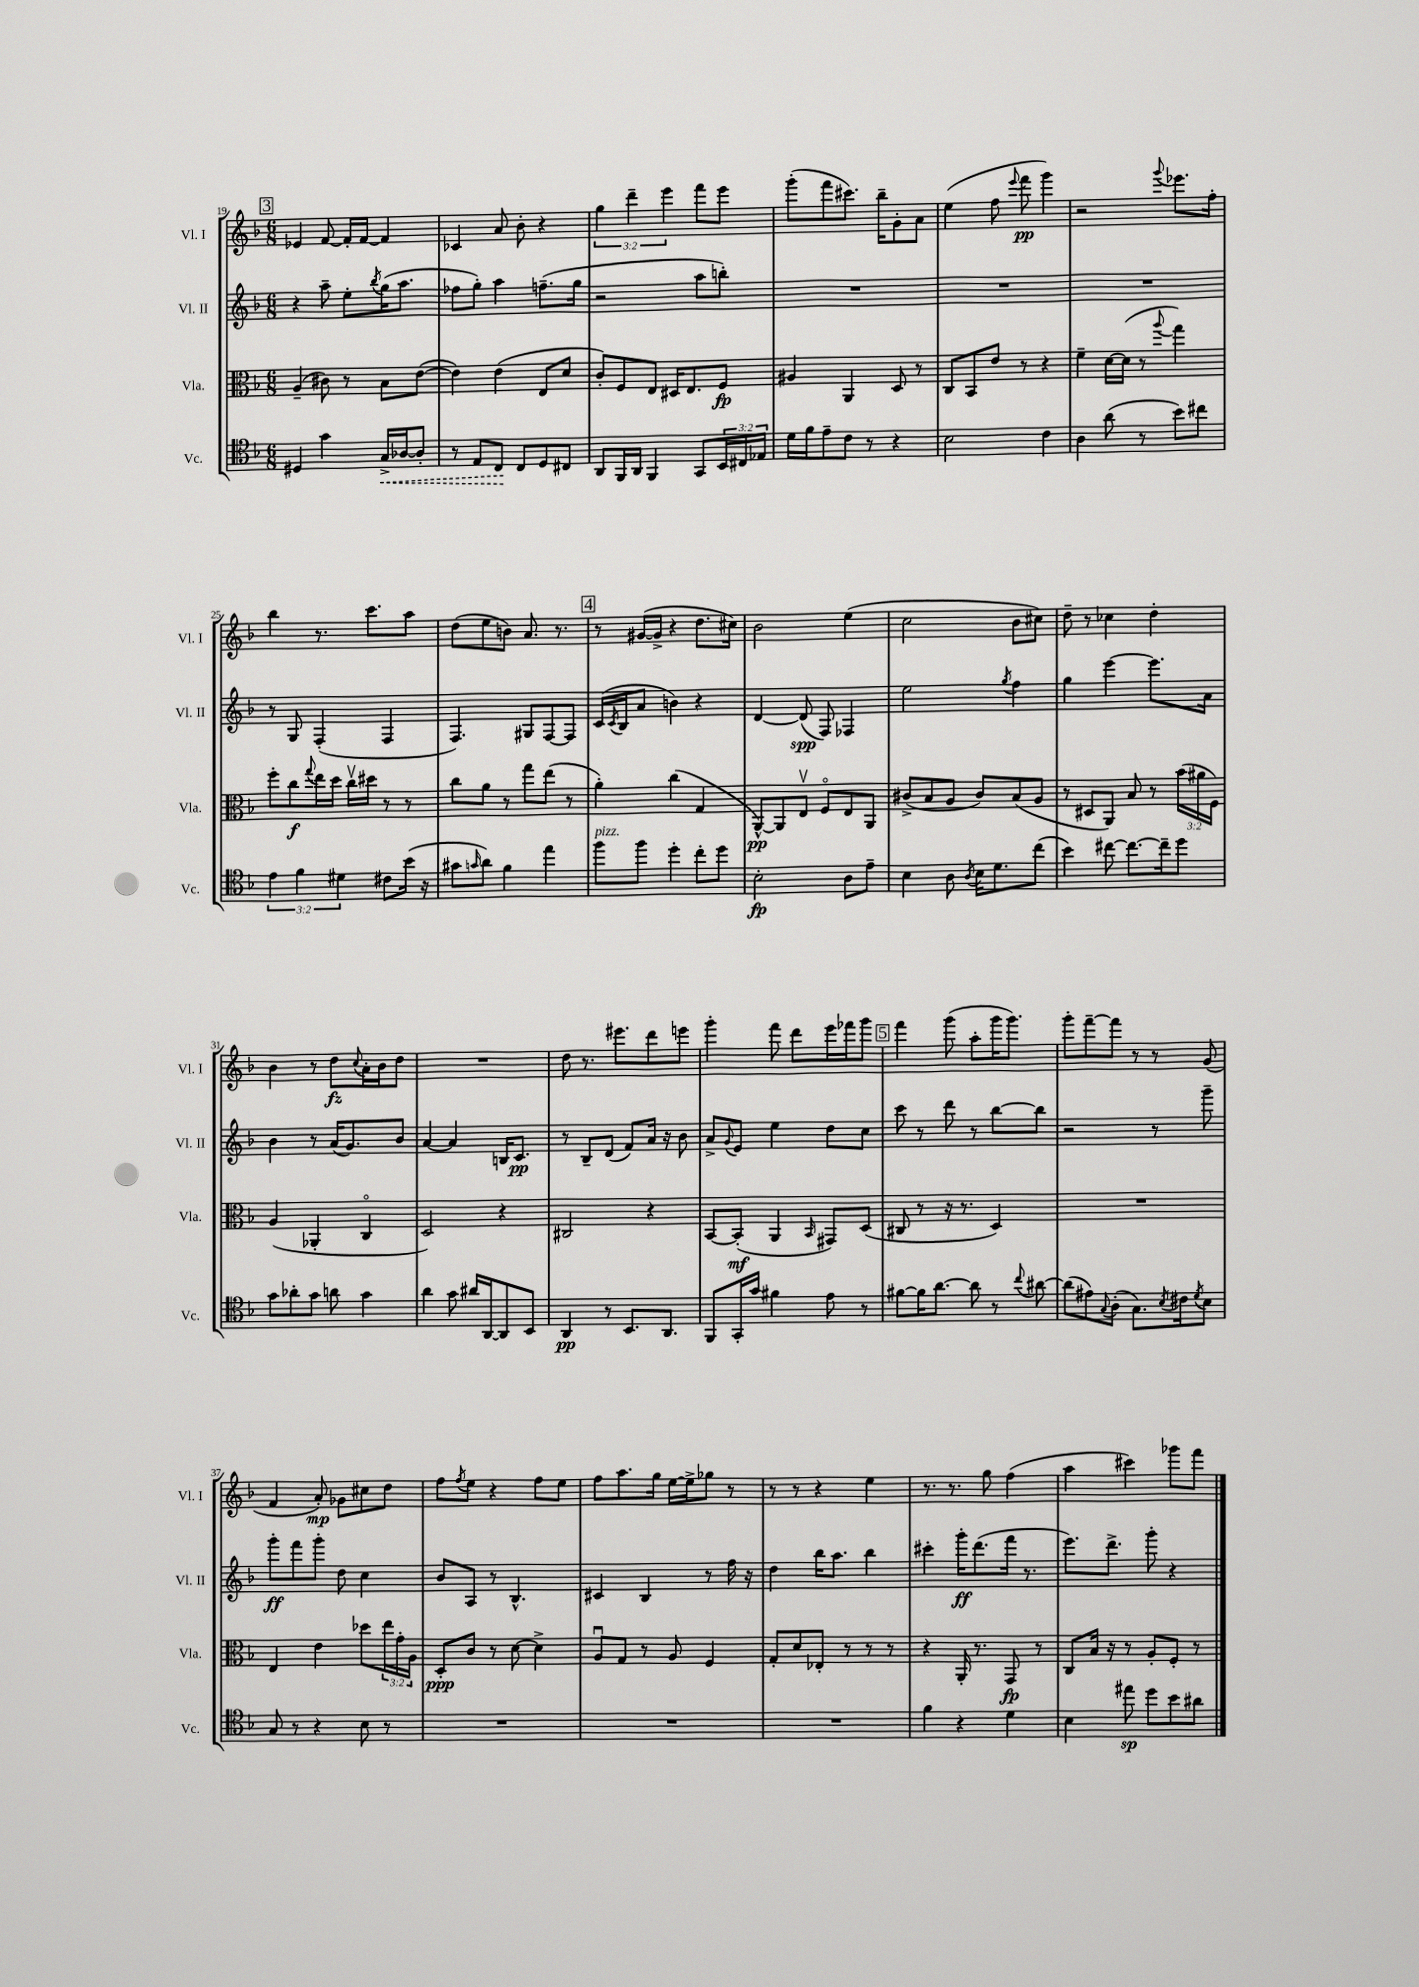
<<
\new StaffGroup <<
\new Staff = "s0" \with { instrumentName = "Vl. I" shortInstrumentName = "Vl. I" } {
    \clef treble \key f \major \numericTimeSignature \time 6/8 \override Staff.TupletNumber.text = #tuplet-number::calc-fraction-text
    \mark \markup { \box "3" } ees'4 f'8~ f'16-. f'16~ f'4 |
    ces'4 a'8 bes'8-. r4 |
    \tuplet 3/2 { g''4 d'''4-- e'''4 } f'''8 e'''8 |
    g'''8-.( f'''8 cis'''8.) bes''16-- g'8-. a'8 |
    e''4( f''8 \appoggiatura { e'''8 } f'''8\pp g'''4) |
    r2 \appoggiatura { g'''8 } ees'''8. f''16-. |
    bes''4 r8. c'''8. a''8 |
    d''8( e''8 b'8) a'8. r8. |
    \mark \markup { \box "4" } r8 gis'16~( gis'16-> r4 d''8. cis''16) |
    bes'2 e''4( |
    c''2 bes'8 cis''8) |
    d''8-- r8 ces''4 d''4-. |
    bes'4 r8 d''8\fz \appoggiatura { c''8 } a'16-. bes'16 d''8 |
    R2. |
    d''8 r8. eis'''8. d'''8 e'''8 |
    g'''4-. f'''8 d'''8 e'''16 fes'''16 g'''8 |
    \mark \markup { \box "5" } f'''4 g'''8( a''8-. g'''16 g'''8.) |
    g'''8-. f'''8~-- f'''8 r8 r8 g'8( |
    f'4 a'8-.\mp) ges'8 cis''8 d''8 |
    f''8 \acciaccatura { f''8 } e''8 r4 f''8 e''8 |
    f''8 a''8. g''16 e''16~ e''16-> ges''8 r8 |
    r8 r8 r4 e''4 |
    r8. r8. g''8 f''4( |
    a''4 cis'''4) ges'''8 f'''8 \bar "|." |
}
\new Staff = "s1" \with { instrumentName = "Vl. II" shortInstrumentName = "Vl. II" } {
    \clef treble \key f \major \numericTimeSignature \time 6/8
    \mark \markup { \box "3" } r4 a''8-- e''8-. \acciaccatura { bes''8 } g''16( a''8. |
    fes''8 g''8-.) a''4 f''8.--( g''16 |
    r2 a''8 b''8-.) |
    R2. |
    R2. |
    R2. |
    r8 g8 f4-.( f4 |
    f4.) gis8 f8~ f8 |
    \mark \markup { \box "4" } c'16( \acciaccatura { c'8 } bes16 a'8 b'4) r4 |
    d'4~ d'8\spp( f8) fes4 |
    e''2 \acciaccatura { g''8 } f''4 |
    g''4 e'''4~ e'''8. a'16 |
    bes'4 r8 a'16( g'8.) bes'8 |
    a'4~ a'4 b16 c'8.\pp |
    r8 bes8-- d'8( f'8) a'16 r16 bes'8 |
    a'8-> \appoggiatura { g'8 } e'8 e''4 d''8 c''8 |
    \mark \markup { \box "5" } c'''8 r8 d'''8 r8 bes''8~ bes''8 |
    r2 r8 g'''8-- |
    g'''8-.\ff f'''8 g'''8-. d''8 c''4 |
    bes'8 a8 r8 bes4.-^ |
    cis'4 bes4 r8 f''16 r16 |
    d''4 bes''16 a''8. bes''4 |
    cis'''4-. g'''16-.\ff d'''8.( f'''16 r8. |
    e'''8.) d'''8.-> g'''8-. r4 \bar "|." |
}
\new Staff = "s2" \with { instrumentName = "Vla." shortInstrumentName = "Vla." } {
    \clef alto \key f \major \numericTimeSignature \time 6/8 \override Staff.TupletNumber.text = #tuplet-number::calc-fraction-text
    \mark \markup { \box "3" } a4--( cis'8) r8 bes8 e'8~( |
    e'4) e'4( e8 d'8 |
    c'8-.) f8 e8 dis16 e8. f8\fp |
    ais4 a,4 d8 r8 |
    c8 bes,8 e'8 r8 r4 |
    f'4-- d'16~ d'16( r8 \appoggiatura { a''8 } g''4) |
    f''8-. c''8\f \appoggiatura { g''8 } e''16 d''16 c''16\upbow dis''16 r8 r8 |
    c''8 a'8 r8 g''8 e''8( r8 |
    \mark \markup { \box "4" } a'4-.) c''4( g4 |
    a,8~-^\pp) a,8 e8\upbow f8\flageolet e8 a,8 |
    cis'8->( bes8 a8 cis'8) bes8( a8 |
    r8 dis8 a,8) bes8 r8 \tuplet 3/2 { bes'16( ais'16 f16) } |
    a4( aes,4-. c4\flageolet |
    d2) r4 |
    cis2 r4 |
    bes,8~ bes,8-.\mf( a,4 \grace { bes,16 } gis,8) d8( |
    \mark \markup { \box "5" } cis8 r8 r16 r8. d4) |
    R2. |
    e4 e'4 des''8 \tuplet 3/2 { e''16 g'16-. a16 } |
    d8-.\ppp c'8 r8 d'8~ d'4-> |
    a8\downbow g8 r8 a8 f4 |
    g8-. d'8 ees8-. r8 r8 r8 |
    r4 a,16-. r8. g,8\fp r8 |
    c8 bes16 r16 r8 a8-. f8-. r8 \bar "|." |
}
\new Staff = "s3" \with { instrumentName = "Vc." shortInstrumentName = "Vc." } {
    \clef tenor \key f \major \numericTimeSignature \time 6/8 \override Staff.TupletNumber.text = #tuplet-number::calc-fraction-text
    \mark \markup { \box "3" } dis4 g'4 \once \override Hairpin.style = #'dashed-line g16->\< aes16~ aes8-. |
    r8 e8 c8\! c8 d8 cis8 |
    a,8 f,16 a,16 f,4 g,8 \tuplet 3/2 { bes,16 cis16 ees16 } |
    d'16 f'16 e'8-- c'8 r8 r4 |
    bes2 c'4 |
    a4 a'8( r8 bes'8) cis''8 |
    \tuplet 3/2 { e'4 f'4 dis'4 } cis'8 bes'16( r16 |
    gis'8 \grace { g'16 } a'8) f'4 e''4 |
    \mark \markup { \box "4" } f''8^\markup { \italic "pizz." } f''8 d''4-. c''8-. d''8 |
    bes2-.\fp a8 e'8-- |
    bes4 a8 \acciaccatura { a8 } bes16 d'8. c''8( |
    bes'4) cis''8~ cis''8.~ cis''16-- d''8 |
    g'8 aes'8-. g'8 a'8 g'4 |
    a'4 g'8 ais'16 a,16~ a,8 bes,8 |
    a,4\pp r8 bes,8. a,8. |
    f,8 g,16-. g'16 fis'4 e'8 r8 |
    \mark \markup { \box "5" } fis'8~ fis'16 a'8.~ a'8 r8 \appoggiatura { c''8 } ais'8~ |
    ais'8( eis'8) \appoggiatura { g8 } a8-.( g8.) \acciaccatura { bes8 } cis'16 \acciaccatura { d'8 } bes8 |
    g8 r8 r4 bes8 r8 |
    R2. |
    R2. |
    R2. |
    f'4 r4 d'4 |
    bes4 eis''8\sp d''8 bes'8 ais'8 \bar "|." |
}
>>
>>
\layout { \context { \Score currentBarNumber = #19 } }
